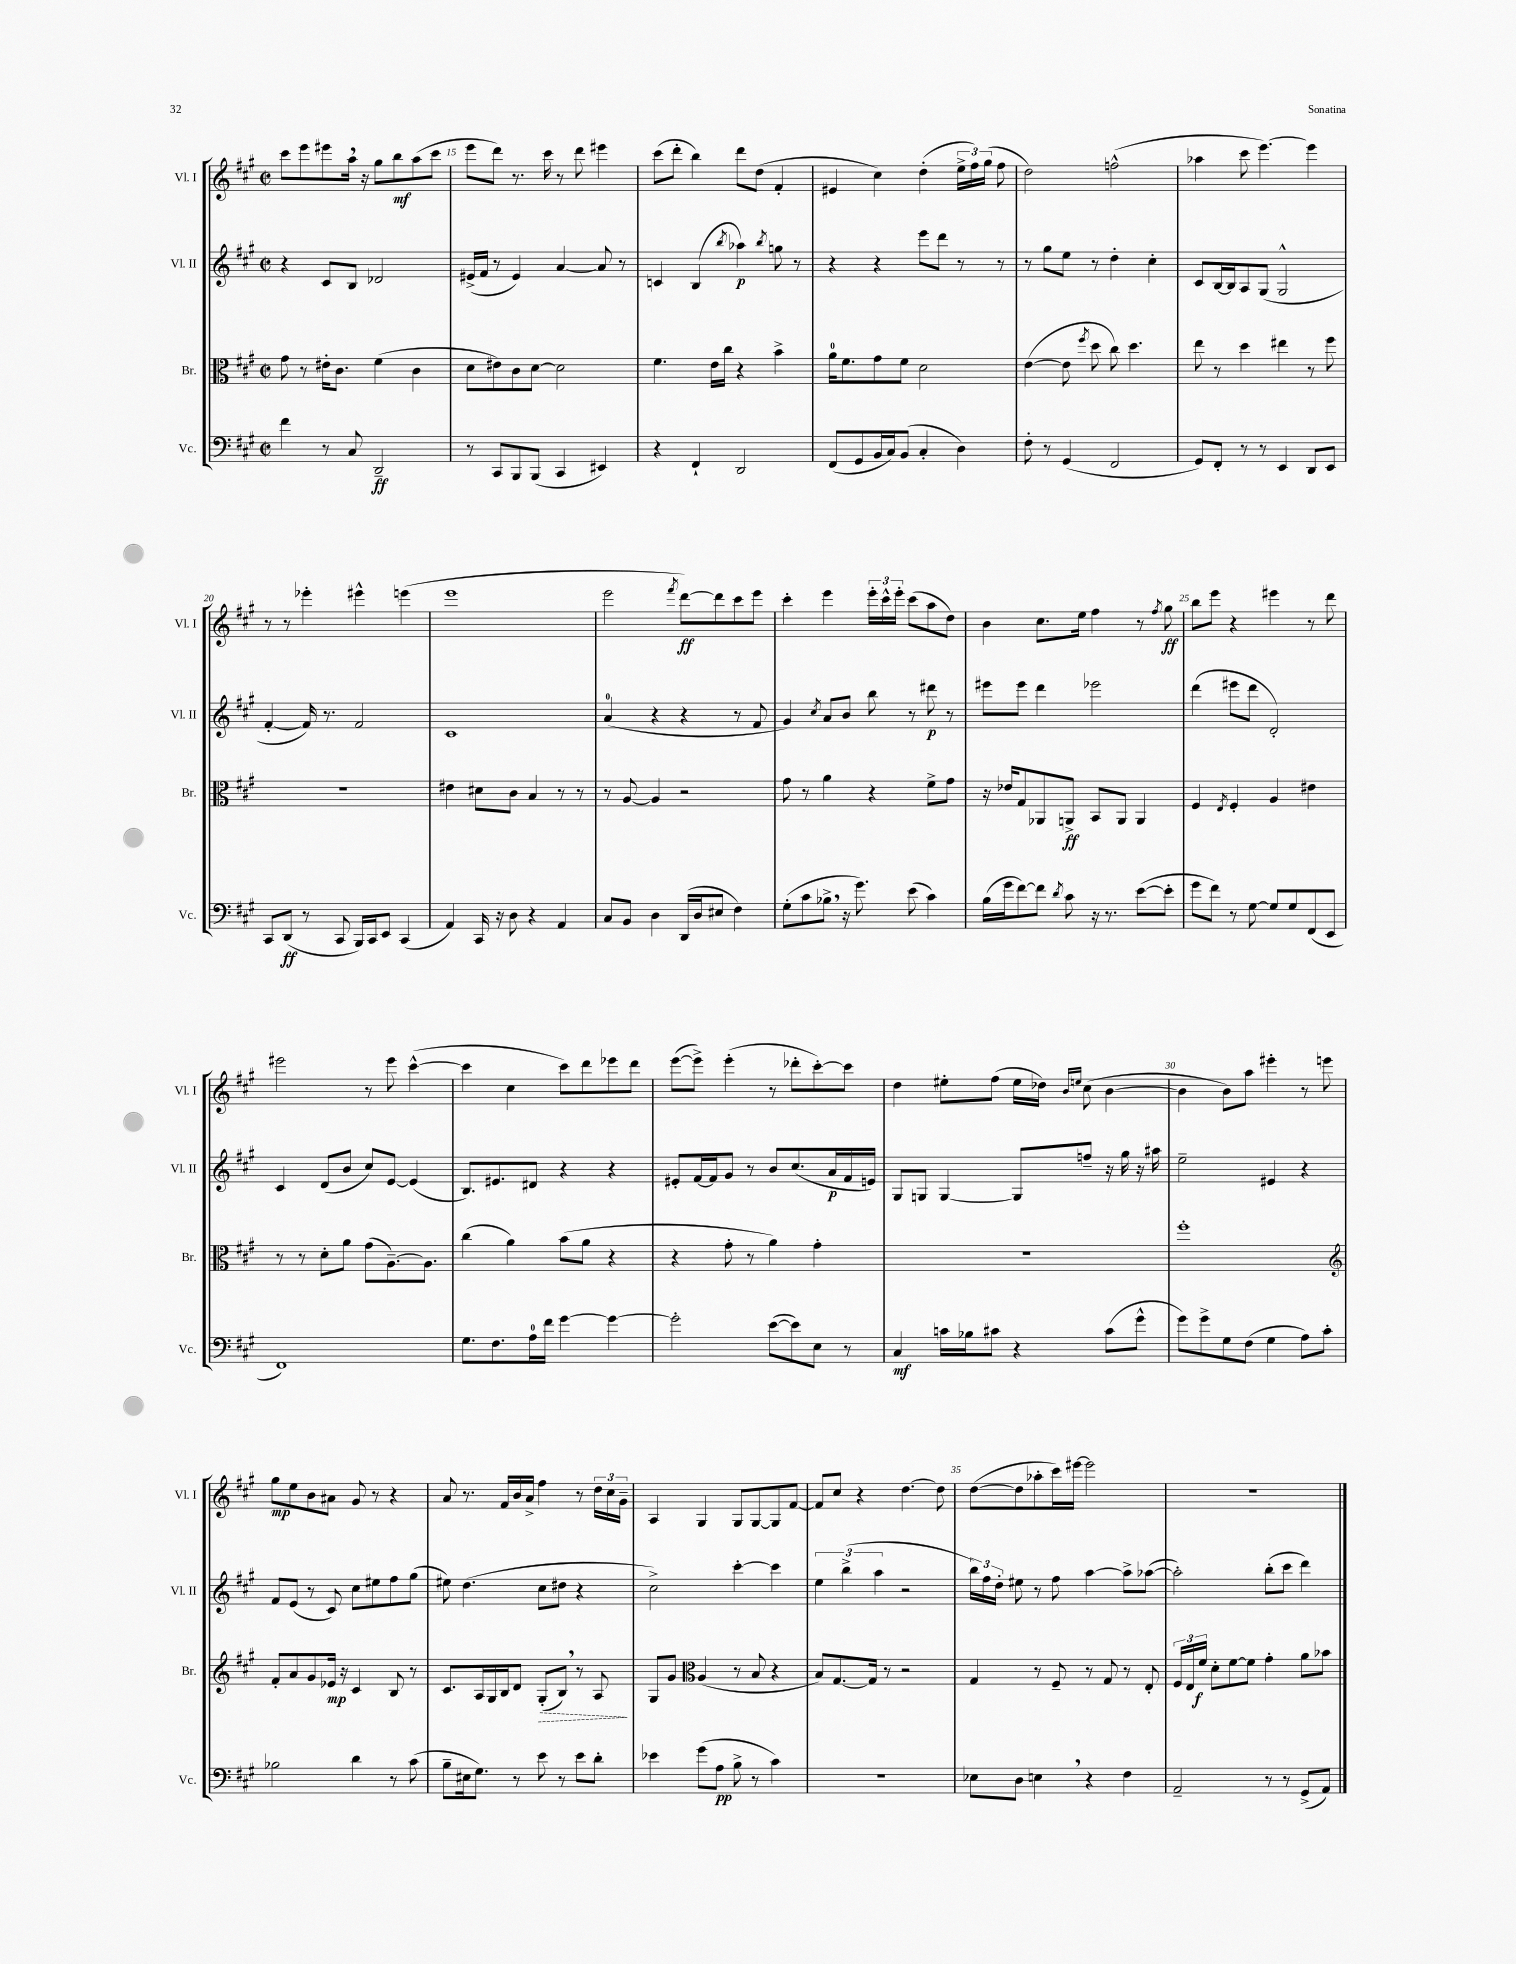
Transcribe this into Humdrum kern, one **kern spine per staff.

**kern	**dynam	**kern	**dynam	**kern	**dynam	**kern	**dynam
*part4	*part4	*part3	*part3	*part2	*part2	*part1	*part1
*staff4	*staff4	*staff3	*staff3	*staff2	*staff2	*staff1	*staff1
*I"Vc.	*	*I"Br.	*	*I"Vl. II	*	*I"Vl. I	*
*I'Vc.	*	*I'Br.	*	*I'Vl. II	*	*I'Vl. I	*
*clefF4	*	*clefC3	*	*clefG2	*	*clefG2	*
*k[f#c#g#]	*	*k[f#c#g#]	*	*k[f#c#g#]	*	*k[f#c#g#]	*
*M2/2	*	*M2/2	*	*M2/2	*	*M2/2	*
*met(c|)	*	*met(c|)	*	*met(c|)	*	*met(c|)	*
=14	=14	=14	=14	=14	=14	=14	=14
4f#\	.	8g#\	.	4r	.	8ccc#\L	.
.	.	8r	.	.	.	8eee\	.
8r	.	16e#X'\KL	.	8c#/L	.	8eee#X\	.
.	.	8.c#\J	.	.	.	.	.
8C#/	.	.	.	8B/J	.	16aa,\Jk	.
.	.	.	.	.	.	16r	.
2DD~/	ff	(4f#\	.	2d-X/	.	8gg#\L	.
.	.	.	.	.	.	8bb\	mf
.	.	4c#\	.	.	.	(8aa\	.
.	.	.	.	.	.	8ccc#\J	.
=15	=15	=15	=15	=15	=15	=15	=15
8r	.	8d\L	.	(16e#X^/LL	.	8eee\L	.
.	.	.	.	16f#/JJ	.	.	.
8CC#/L	.	8e#X\)	.	8r	.	8ddd\J)	.
8BBB/	.	8c#\	.	4e#/)	.	8.r	.
(8BBB/J	.	[8d\J	.	.	.	.	.
.	.	.	.	.	.	16ccc#\	.
4CC#/	.	2d\]	.	[4a/	.	8r	.
.	.	.	.	.	.	8ddd\	.
4EE#X/)	.	.	.	8a/]	.	4eee#X\	.
.	.	.	.	8r	.	.	.
=16	=16	=16	=16	=16	=16	=16	=16
4r	.	4.f#\	.	4cn/	.	(8ccc#\L	.
.	.	.	.	.	.	8ddd'\J	.
4FF#`/	.	.	.	(4B/	.	4bb\)	.
.	.	16e\LL	.	.	.	.	.
.	.	16cc#\JJ	.	.	.	.	.
.	.	.	.	8qbb/	.	.	.
2DD/	.	4r	.	4aa-X\)	p	8ddd\L	.
.	.	.	.	.	.	(8dd\J	.
.	.	.	.	8qbb/	.	.	.
.	.	4b^\	.	8ggn\	.	4f#'/	.
.	.	.	.	8r	.	.	.
=17	=17	=17	=17	=17	=17	=17	=17
(8FF#/L	.	16a\KL	.	4r	.	4e#X/	.
.	.	8.f#\	.	.	.	.	.
8GG#/	.	.	.	.	.	.	.
16BB/L	.	8g#\	.	4r	.	4cc#\)	.
16C#/J)	.	.	.	.	.	.	.
(8BB/J	.	8f#\J	.	.	.	.	.
4C#'/	.	2d\	.	8eee\L	.	(4dd'\	.
.	.	.	.	8ddd\J	.	.	.
4D\)	.	.	.	8r	.	24ee^\LL	.
.	.	.	.	.	.	24ff#\)	.
.	.	.	.	.	.	(24gg#\JJ	.
.	.	.	.	8r	.	8ff#\	.
=18	=18	=18	=18	=18	=18	=18	=18
8F#'\	.	([4e\	.	8r	.	2dd\)	.
8r	.	.	.	8gg#\L	.	.	.
(4GG#/	.	8e\]	.	8ee\J	.	.	.
.	.	8qff#/	.	.	.	.	.
.	.	8dd\	.	8r	.	.	.
2FF#/	.	8cc#\)	.	4dd'\	.	(2ffn^^\	.
.	.	4.dd\	.	.	.	.	.
.	.	.	.	4cc#'\	.	.	.
=19	=19	=19	=19	=19	=19	=19	=19
8GG#/L)	.	8ee\	.	8c#/L	.	4aa-X\	.
8FF#'/J	.	8r	.	[16B/L	.	.	.
.	.	.	.	16B/J]	.	.	.
8r	.	4dd\	.	8A/	.	8ccc#\	.
8r	.	.	.	(8G#/J	.	[4.eee\)	.
4EE/	.	4ee#X\	.	2G#^^/	.	.	.
8DD/L	.	8r	.	.	.	4eee\]	.
8EE/J	.	8ff#\	.	.	.	.	.
!!LO:LB:g=z
=20	=20	=20	=20	=20	=20	=20	=20
8CC#/L	.	1r	.	[4f#'/	.	8r	.
(8DD/J	ff	.	.	.	.	8r	.
8r	.	.	.	16f#/])	.	4eee-X'\	.
.	.	.	.	8.r	.	.	.
8CC#/	.	.	.	.	.	.	.
16BBB/LL)	.	.	.	2f#/	.	4eee#X^^\	.
16CC#/J	.	.	.	.	.	.	.
8EE/J	.	.	.	.	.	.	.
(4CC#/	.	.	.	.	.	(4eeen\	.
=21	=21	=21	=21	=21	=21	=21	=21
4AA/)	.	4e#X\	.	1c#	.	1eee	.
16CC#/	.	8d#X\L	.	.	.	.	.
16r	.	.	.	.	.	.	.
8D\	.	8c#\J	.	.	.	.	.
4r	.	4B/	.	.	.	.	.
4AA/	.	8r	.	.	.	.	.
.	.	8r	.	.	.	.	.
=22	=22	=22	=22	=22	=22	=22	=22
8C#/L	.	8r	.	(4a/	.	2eee\	.
8BB/J	.	[8A/	.	.	.	.	.
4D\	.	4A/]	.	4r	.	.	.
.	.	.	.	.	.	8qfff#/	.
(16DD/LL	.	2r	.	4r	.	[8ddd\L)	ff
16D/J	.	.	.	.	.	.	.
8E#X/J	.	.	.	.	.	8ddd\]	.
4F#\)	.	.	.	8r	.	8ccc#\	.
.	.	.	.	8f#/	.	8eee\J	.
=23	=23	=23	=23	=23	=23	=23	=23
(8G#'\L	.	8g#\	.	4g#/)	.	4ccc#'\	.
8c#\	.	8r	.	.	.	.	.
.	.	.	.	8qcc#/	.	.	.
8B-X^,\J	.	4a\	.	8a/L	.	4eee\	.
16r	.	.	.	8b/J	.	.	.
8.g#\)	.	.	.	.	.	.	.
.	.	4r	.	8bb\	.	24eee'\LL	.
.	.	.	.	.	.	24ccc#^^\	.
.	.	.	.	.	.	24eee'\JJ	.
(8e\	.	.	.	8r	.	(8ccc#\L	.
4c#\)	.	8f#^\L	.	8ddd#X\	p	8aa\	.
.	.	8g#\J	.	8r	.	8dd\J)	.
=24	=24	=24	=24	=24	=24	=24	=24
(16B\LL	.	16r	.	8eee#X\L	.	4b\	.
16g#\J	.	16e-X/KL	.	.	.	.	.
[8f#\)	.	8G#/	.	8eee#\J	.	.	.
8f#\J]	.	8AA-X/	.	4ddd\	.	8.cc#\L	.
8qd/	.	.	.	.	.	.	.
8c#\	.	8AAn^/J	ff	.	.	.	.
.	.	.	.	.	.	16ee\Jk	.
16r	.	8BB/L	.	2eee-X\	.	4ff#\	.
8.r	.	.	.	.	.	.	.
.	.	8AA/J	.	.	.	.	.
([8e\L	.	4AA/	.	.	.	8r	.
.	.	.	.	.	.	8qff#/	.
8e'\J]	.	.	.	.	.	8gg#\	ff
=25	=25	=25	=25	=25	=25	=25	=25
8g#\L	.	4F#/	.	(4ddd\	.	8bb\L	.
8f#\J)	.	.	.	.	.	8eee\J	.
.	.	8qE/	.	.	.	.	.
8r	.	4F#'/	.	8eee#X\L	.	4r	.
[8G#\	.	.	.	8ddd\J	.	.	.
8G#/L]	.	4A/	.	2d'/)	.	4eee#X\	.
8G#/	.	.	.	.	.	.	.
(8FF#/	.	4e#X\	.	.	.	8r	.
8EE/J	.	.	.	.	.	8ddd\	.
!!LO:LB:g=z
=26	=26	=26	=26	=26	=26	=26	=26
1FF#)	.	8r	.	4c#/	.	2eee#X\	.
.	.	8r	.	.	.	.	.
.	.	8d'\L	.	(8d/L	.	.	.
.	.	8a\J	.	8b/J	.	.	.
.	.	(8g#\L	.	8cc#/L)	.	8r	.
.	.	[8.A~\)	.	[8e/J	.	8eee#\	.
.	.	.	.	(4e/]	.	([4ccc#^^\	.
.	.	8.A\J]	.	.	.	.	.
=27	=27	=27	=27	=27	=27	=27	=27
8.G#\L	.	(4cc#\	.	8.B/L)	.	4ccc#\]	.
8.F#\	.	.	.	8.e#X/	.	.	.
.	.	4a\)	.	.	.	4cc#\	.
16A\L	.	.	.	8d#X/J	.	.	.
16f#\JJ	.	.	.	.	.	.	.
[4g#\	.	(8b\L	.	4r	.	8ccc#\L)	.
.	.	8a\J	.	.	.	8ddd\	.
4g#\_	.	4r	.	4r	.	8eee-X\	.
.	.	.	.	.	.	8ddd\J	.
=28	=28	=28	=28	=28	=28	=28	=28
2g#'\]	.	4r	.	8e#X'/L	.	([8eee\L	.
.	.	.	.	[16f#/L	.	8eee^\J])	.
.	.	.	.	16f#/J]	.	.	.
.	.	8g#'\	.	8g#/J	.	(4eee'\	.
.	.	8r	.	8r	.	.	.
([8e\L	.	4a\)	.	8b/L	.	8r	.
8e\])	.	.	.	(8.cc#/	.	8ddd-X'\L	.
8E\J	.	4g#'\	.	.	.	[8ccc#'\)	.
.	.	.	.	16a/L	p	.	.
8r	.	.	.	16f#/	.	8ccc#\J]	.
.	.	.	.	16en/JJ)	.	.	.
=29	=29	=29	=29	=29	=29	=29	=29
4C#/	mf	1r	.	8G#/L	.	4dd\	.
.	.	.	.	8Gn/J	.	.	.
16cn\LL	.	.	.	[4G/	.	8ee#X'\L	.
16B-X\J	.	.	.	.	.	.	.
8c#X\J	.	.	.	.	.	(8ff#\J	.
4r	.	.	.	8G/L]	.	16ee#\LL	.
.	.	.	.	.	.	16dd-X\JJ)	.
.	.	.	.	.	.	16qqb/LL	.
.	.	.	.	.	.	16qqeen/JJ	.
.	.	.	.	8ffn~/J	.	(8cc#\	.
(8c#\L	.	.	.	16r	.	[4b\	.
.	.	.	.	16gg#\	.	.	.
8g#^^\J	.	.	.	16r	.	.	.
.	.	.	.	16aa#X\	.	.	.
=30	=30	=30	=30	=30	=30	=30	=30
8g#\L)	.	1ff#'	.	2ee~\	.	4b\]	.
8g#^\	.	.	.	.	.	.	.
8G#\	.	.	.	.	.	8b\L)	.
(8F#\J	.	.	.	.	.	8aa\J	.
4G#\	.	.	.	4e#X/	.	4eee#X'\	.
8A\L)	.	.	.	4r	.	8r	.
8c#'\J	.	.	.	.	.	8eeen\	.
!!LO:LB:g=z
=31	=31	=31	=31	=31	=31	=31	=31
*	*	*clefG2	*	*	*	*	*
2B-X\	.	8f#'/L	.	8f#/L	.	8gg#\L	mp
.	.	8a/	.	(8e/J	.	8ee\	.
.	.	8g#/	.	8r	.	8b\	.
.	.	16e-X/Jk	mp	8c#/)	.	8a#X\J	.
.	.	16r	.	.	.	.	.
4d\	.	4c#/	.	8cc#\L	.	8g#/	.
.	.	.	.	8ee#X\	.	8r	.
8r	.	8B/	.	8ff#\	.	4r	.
(8c#\	.	8r	.	(8gg#\J	.	.	.
=32	=32	=32	=32	=32	=32	=32	=32
8B~\L	.	8.c#/L	.	8ee#X\)	.	8a/	.
16E#X\k	.	.	.	(4.dd\	.	8.r	.
8.G#\J)	.	16A/L	.	.	.	.	.
.	.	16G#/	.	.	.	.	.
.	.	16B/J	.	.	.	16f#/LL	.
8r	.	8d/J	.	.	.	16b/	.
.	.	.	.	.	.	16a^/JJ	.
!	!	!	!LO:HP:b	!	!	!	!
8e\	.	(8G#'/L	>	8cc#\L	.	4ff#\	.
8r	.	8B,/J)	.	8dd#X\J	.	.	.
8e\L	.	8r	.	4r	.	8r	.
8d'\J	.	8A/	.	.	.	24dd\LL	.
.	.	.	.	.	.	24cc#\	.
.	.	.	.	.	.	24g#~\JJ	.
.	.	.	]	.	.	.	.
=33	=33	=33	=33	=33	=33	=33	=33
4e-X\	.	8G#/L	.	2cc#^\)	.	4A/	.
.	.	8g#/J	.	.	.	.	.
*	*	*clefC3	*	*	*	*	*
(8g#\L	.	(4A/	.	.	.	4G#/	.
8A\J	pp	.	.	.	.	.	.
8B^\	.	8r	.	[4ccc#'\	.	8G#/L	.
8r	.	8B/	.	.	.	[8G#/	.
4c#\)	.	4r	.	4ccc#\]	.	8G#/]	.
.	.	.	.	.	.	[8f#/J	.
=34	=34	=34	=34	=34	=34	=34	=34
1r	.	8B/L)	.	6ee\	.	8f#/L]	.
.	.	[8.G#/	.	.	.	8cc#/J	.
.	.	.	.	(6bb^\	.	.	.
.	.	.	.	.	.	4r	.
.	.	16G#/Jk]	.	.	.	.	.
.	.	.	.	6aa\	.	.	.
.	.	8r	.	.	.	.	.
.	.	2r	.	2r	.	[4.dd\	.
.	.	.	.	.	.	8dd\]	.
=35	=35	=35	=35	=35	=35	=35	=35
8E-X\L	.	4G#/	.	24bb\LL)	.	([8dd\L	.
.	.	.	.	24ff#\	.	.	.
.	.	.	.	24dd'\JJ	.	.	.
8D\J	.	.	.	8ee#X\	.	8dd\]	.
4En,\	.	8r	.	8r	.	8aa-X'\	.
.	.	8F#~/	.	8ff#\	.	16ccc#\L)	.
.	.	.	.	.	.	[16eee#X\JJ	.
4r	.	8r	.	[4aa\	.	2eee#\]	.
.	.	8G#/	.	.	.	.	.
4F#\	.	8r	.	8aa^\L]	.	.	.
.	.	8E'/	.	([8aa-X\J	.	.	.
=36	=36	=36	=36	=36	=36	=36	=36
2AA~/	.	24F#/LL	.	2aa-'\])	.	1r	.
.	.	24E/	.	.	.	.	.
.	.	24f#/JJ	f	.	.	.	.
.	.	8d'\L	.	.	.	.	.
.	.	[8f#\	.	.	.	.	.
.	.	8f#\J]	.	.	.	.	.
8r	.	4g#'\	.	(8bb'\L	.	.	.
8r	.	.	.	8ccc#\J	.	.	.
(8GG#^/L	.	8a\L	.	4ddd\)	.	.	.
8AA/J)	.	8b-X\J	.	.	.	.	.
==	==	==	==	==	==	==	==
*-	*-	*-	*-	*-	*-	*-	*-
